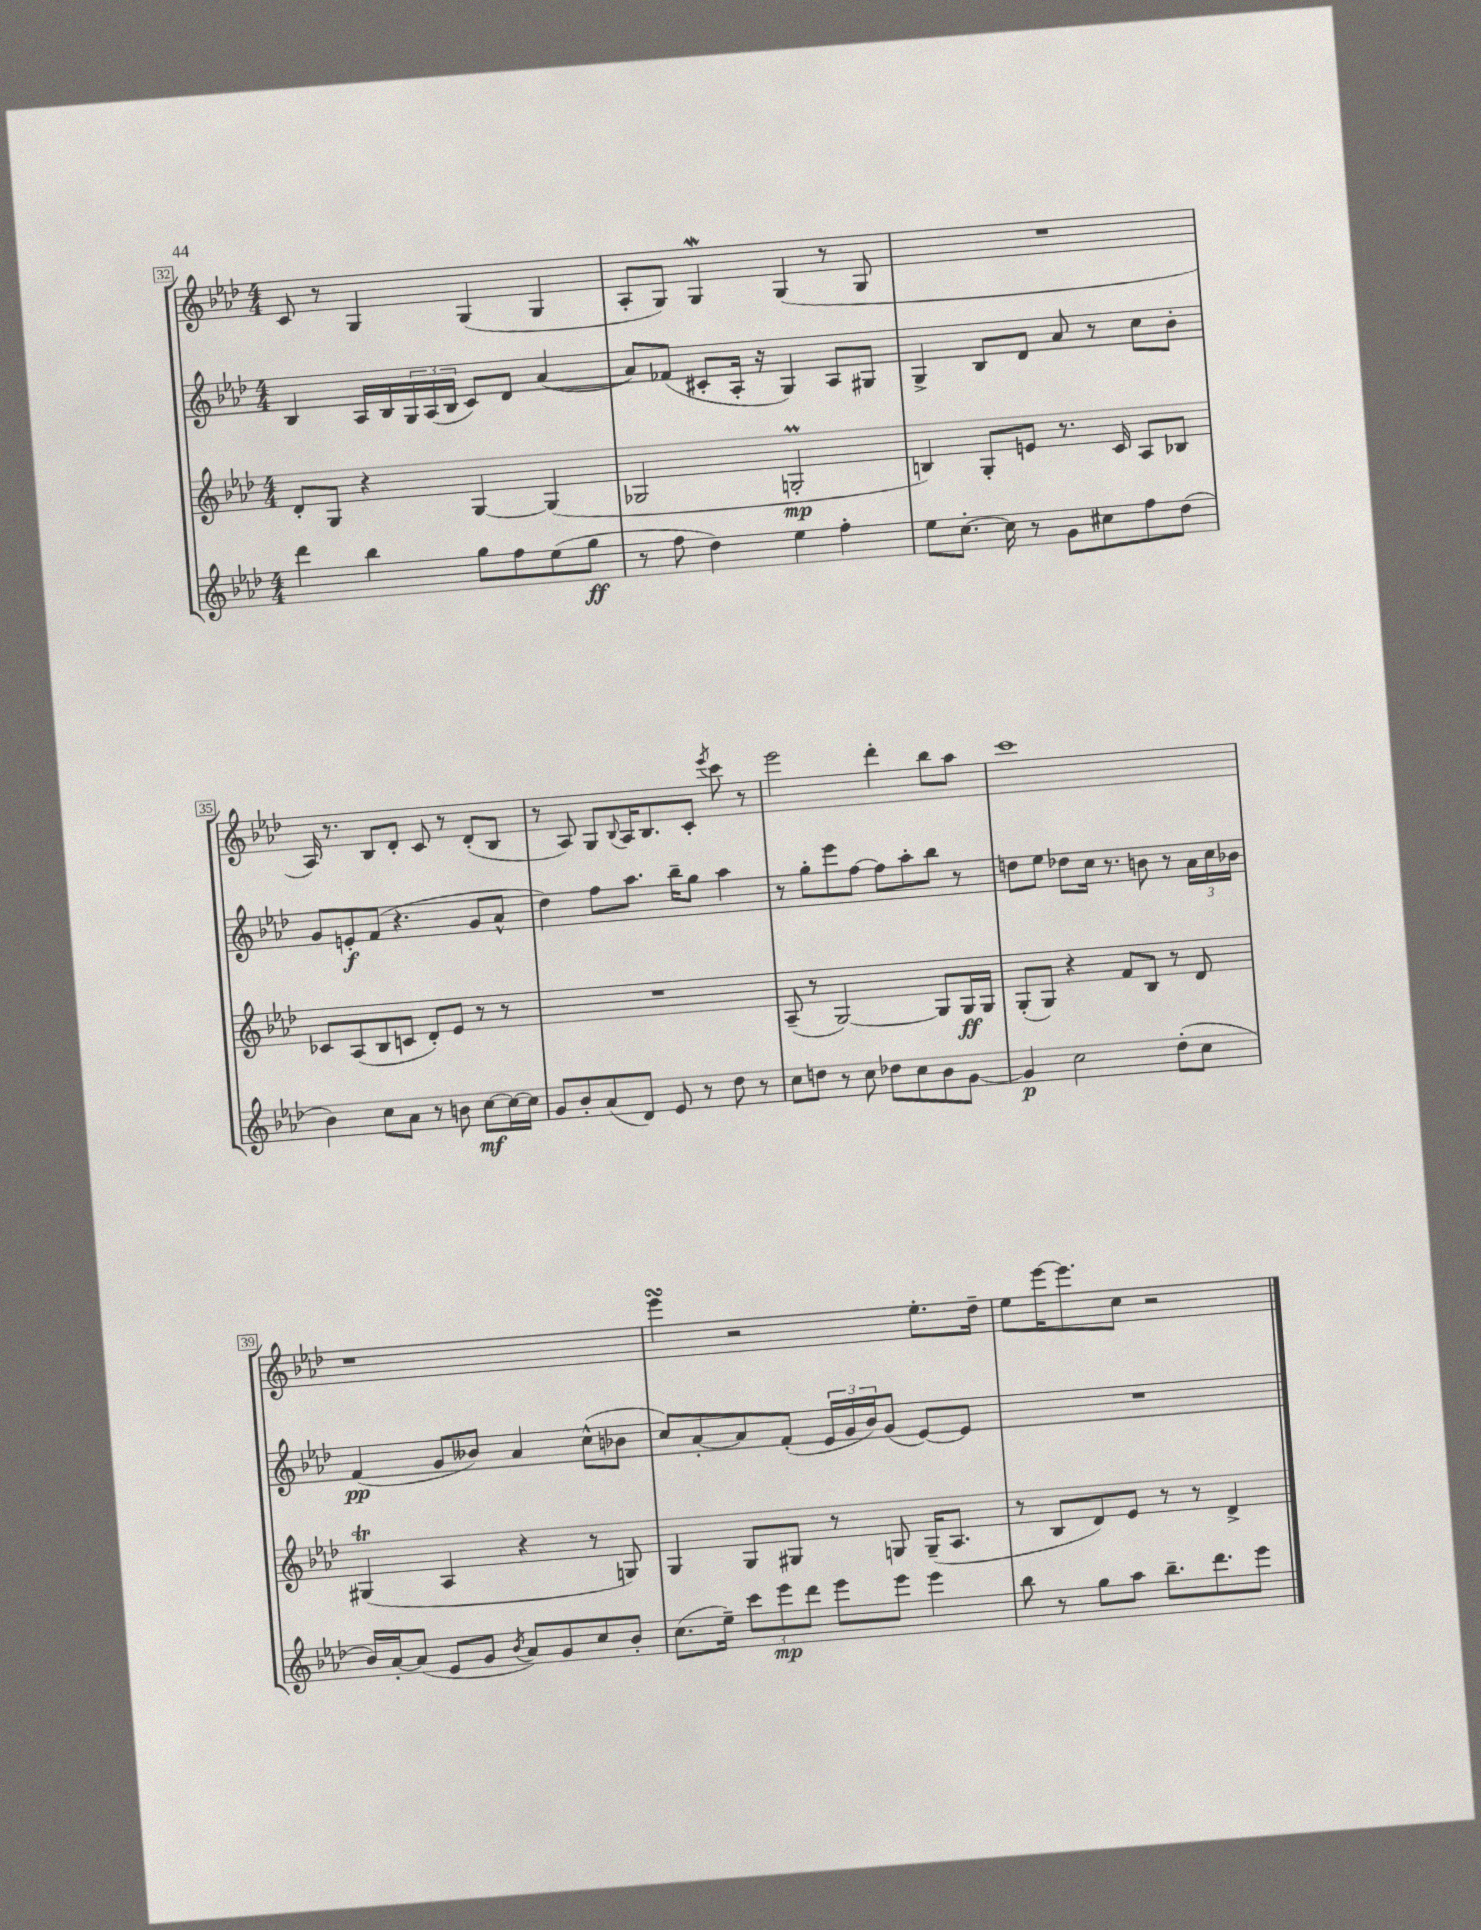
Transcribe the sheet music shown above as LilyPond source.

<<
\new StaffGroup <<
\new Staff = "s0" {
    \clef treble \key aes \major \numericTimeSignature \time 4/4
    c'8 r8 g4 g4( g4 |
    aes8-. g8) g4\mordent g4( r8 g8 |
    R1 |
    aes16) r8. bes8 des'8-. c'8 r8 des'8-.( bes8 |
    r8 aes8) g8 \appoggiatura { bes8 } aes16 bes8. c'8-. \acciaccatura { ees'''8 } c'''8 r8 |
    ees'''2 des'''4-. bes''8 aes''8 |
    c'''1 |
    r1 |
    ees'''4\turn r2 ees''8.-. des''16-- |
    ees''8 ees'''16~ ees'''8. c''8 r2 \bar "|." |
}
\new Staff = "s1" {
    \clef treble \key aes \major \numericTimeSignature \time 4/4
    bes4 aes16 bes16 \tuplet 3/2 { g16 aes16( bes16 } c'8) des'8 aes'4~( |
    aes'8) fes'8( cis'8-. aes16-. r16 g4) aes8 gis8 |
    g4-> bes8 des'8 aes'8 r8 c''8 bes'8-. |
    g'8 e'8-.\f f'8( r4. g'8 aes'8-^ |
    des''4) f''8 aes''8. bes''16-- g''8 aes''4 |
    r8 g''8-. ees'''8 f''8~ f''8 aes''8-. bes''8 r8 |
    d''8 ees''8 des''8 c''16 r8. b'8 r8 \tuplet 3/2 { aes'16 c''16 bes'16 } |
    f'4\pp( g'8 beses'8) aes'4 c''8-^( bes'8 |
    c''8) aes'8~-. aes'8 f'8-.( \tuplet 3/2 { ees'16 g'16 bes'16) } g'8( ees'8~) ees'8 |
    R1 \bar "|." |
}
\new Staff = "s2" {
    \clef treble \key aes \major \numericTimeSignature \time 4/4
    des'8-. g8 r4 g4~ g4( |
    ges2 g2-.\prall\mp |
    b4) g8-. e'8 r8. c'16 aes8 bes8 |
    ces'8 aes8( bes8 c'8 des'8-.) ees'8 r8 r8 |
    R1 |
    aes8--( r8 g2~) g8 g16\ff g16 |
    g8-.( g8) r4 f'8 bes8 r8 des'8 |
    gis4\trill( aes4 r4 r8 g8) |
    g4 g8 gis8 r8 g8 g16--( aes8. |
    r8 bes8 des'8) ees'8 r8 r8 des'4-> \bar "|." |
}
\new Staff = "s3" {
    \clef treble \key aes \major \numericTimeSignature \time 4/4
    des'''4 bes''4 g''8 f''8 ees''8( g''8\ff |
    r8 f''8 des''4) ees''4 f''4-. |
    ees''8 c''8.~-. c''16 r8 g'8 cis''8 f''8 des''8( |
    bes'4) c''8 aes'8 r8 b'8 c''8~\mf c''16~ c''16 |
    g'8 bes'8-. aes'8( des'8) ees'8 r8 des''8 r8 |
    c''8 d''8 r8 c''8 des''8 c''8 bes'8 g'8~ |
    g'4\p c''2 des''8-.( c''8 |
    bes'16) aes'16~-. aes'8( ees'8 g'8 \acciaccatura { bes'8 } aes'8) g'8 c''8 bes'8-. |
    c''8.( ees''16--) \tuplet 3/2 { c'''8 ees'''8\mp des'''8 } ees'''8 ees'''8 ees'''4 |
    bes''8 r8 g''8 aes''8 bes''8.-- des'''8. ees'''8 \bar "|." |
}
>>
>>
\layout { \context { \Score currentBarNumber = #32 \override BarNumber.stencil = #(make-stencil-boxer 0.1 0.3 ly:text-interface::print) } }
